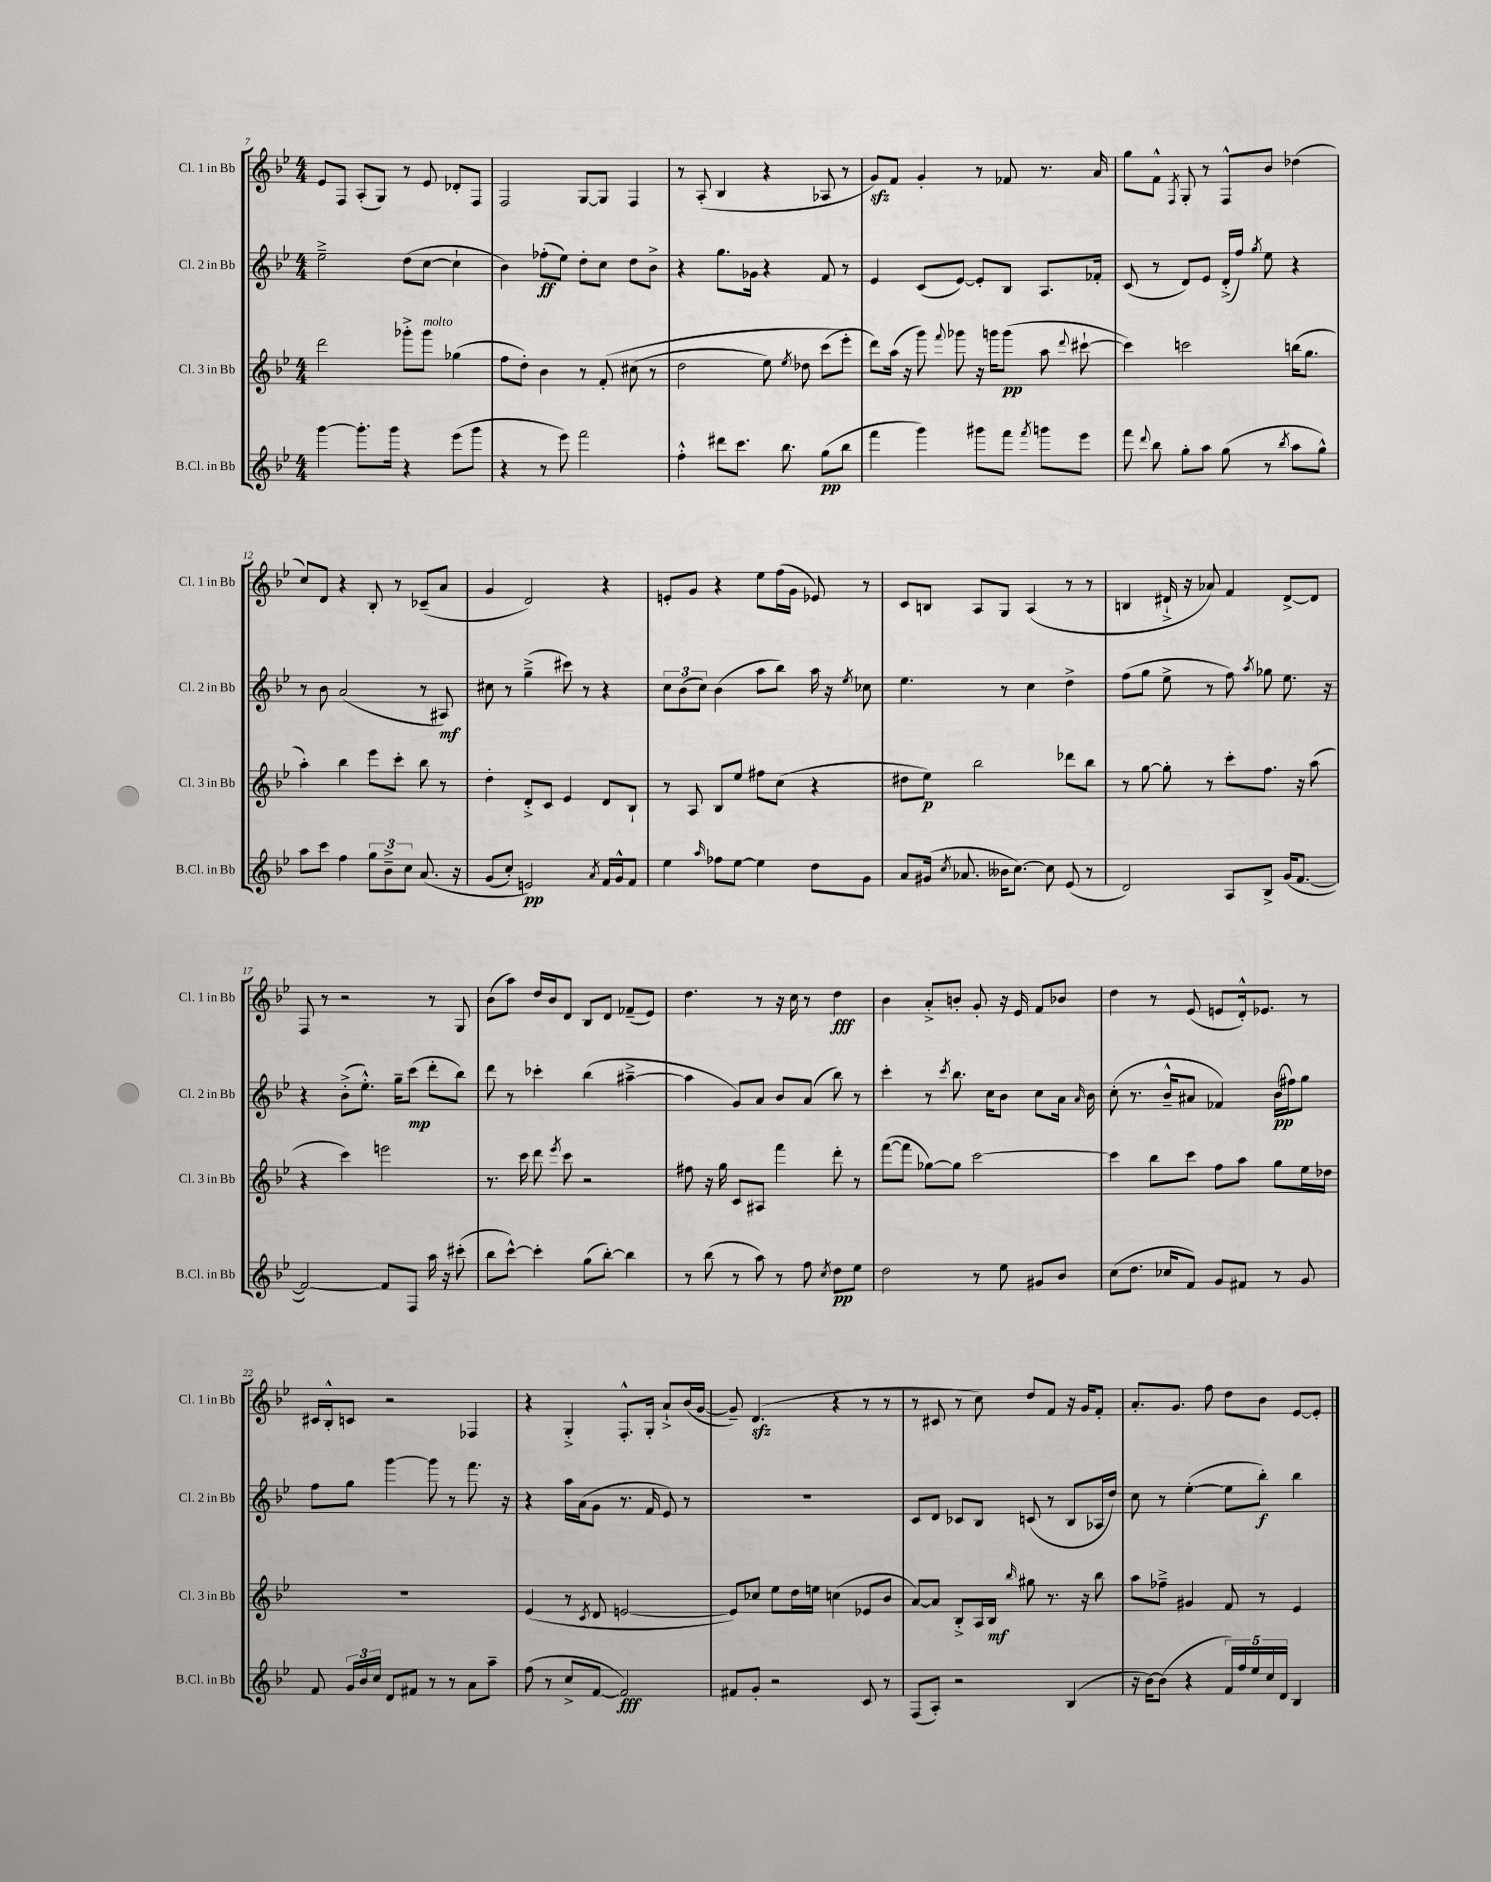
<<
\new StaffGroup <<
\new Staff = "s0" \with { instrumentName = "Cl. 1 in Bb" shortInstrumentName = "Cl. 1 in Bb" } {
    \clef treble \key bes \major \numericTimeSignature \time 4/4
    \autoBeamOff ees'8[ f8] a8[-.( g8]) r8 ees'8 des'8[-. f8] |
    f2 g8[~ g8] f4 |
    r8 a8-.( bes4 r4 aes8 r8 |
    g'8[\sfz) f'8] g'4-. r8 fes'8 r8. a'16 |
    g''8[ f'8]-^ \acciaccatura { f8 } g8-. r8 f8[-^ bes'8] des''4( |
    c''8[) d'8] r4 bes8-. r8 ces'8[--( a'8] |
    g'4 d'2) r4 |
    e'8[-. g'8] r4 ees''8[ f''16( g'16] ees'8) r8 |
    c'8[ b8] a8[ g8] a4( r8 r8 |
    b4 dis'16-!-> r16 aes'8) f'4 dis'8[~-> dis'8] |
    f8 r8 r2 r8 g8 |
    bes'8[( a''8]) d''16[ bes'16 d'8] bes8[ d'8] fes'8[--( ees'8]) |
    d''4. r8 r16 c''16 r8 d''4\fff |
    bes'4 a'8[-.-> b'8]-. g'8-. r16 ees'16 f'8[ bes'8] |
    d''4 r8 ees'8( e'8[ d'16-.-^) ees'8.] r8 |
    cis'16[ bes16-.-^ c'8] r2 fes4 |
    r4 g4-.-> f8.[-.-^ g16]-. a'8[-!-> bes'16( g'16]~ |
    g'8--) d'4.\sfz( r4 r8 r8 |
    r8 cis'8 r8 c''8) d''8[ f'8] r16 g'16[ f'8]-. |
    a'8.[-. g'8.] f''8 d''8[ bes'8] ees'8[~ ees'8]-. \bar "|." |
}
\new Staff = "s1" \with { instrumentName = "Cl. 2 in Bb" shortInstrumentName = "Cl. 2 in Bb" } {
    \clef treble \key bes \major \numericTimeSignature \time 4/4
    \autoBeamOff ees''2---> d''8[( c''8]~ c''4-! |
    bes'4) fes''8[-.\ff( ees''8]) d''8[-. c''8] d''8[ bes'8]-> |
    r4 g''8.[ ges'16] r4 f'8 r8 |
    ees'4 c'8[( ees'8]~) ees'8[-. bes8] a8.[ fes'16]-. |
    c'8( r8 d'8[) ees'8] d'16[-.->( f''16]) \acciaccatura { g''8 } ees''8 r4 |
    r8 bes'8 a'2( r8 ais8\mf) |
    cis''8 r8 g''4--->( cis'''8) r8 r4 |
    \tuplet 3/2 { c''8[ bes'8( c''8]) } bes'4( a''8[ bes''8]) a''16 r16 \acciaccatura { ees''8 } ces''8 |
    ees''4. r8 c''4 d''4-> |
    f''8[( g''8] ees''8-> r8 f''8) \acciaccatura { a''8 } ges''8 ees''8. r16 |
    r4 bes'8[-.->( ees''8.]-.-^) g''16[-- c'''8]\mp( d'''8[-. bes''8]) |
    d'''8 r8 ces'''4-. bes''4( ais''4~---> |
    ais''4 g'8[) a'8] bes'8[ a'8]( bes''8) r8 |
    c'''4-. r8 \acciaccatura { c'''8 } bes''8. c''16[ bes'8] c''8[ a'16] \grace { a'16 } bes'16 |
    c''8-.( r8. bes'16[---^ ais'8] fes'4) bes'16[\pp( fis''16) g''8] |
    f''8[ g''8] g'''4~ g'''8 r8 f'''8. r16 |
    r4 a''16[ a'16( g'8] r8. f'16 ees'8) r8 |
    R1 |
    c'8[ d'8] ces'8[ bes8] c'8( r8 bes8[ aes16 d''16]) |
    c''8 r8 ees''4~-.( ees''8[ bes''8]-.\f) bes''4 \bar "|." |
}
\new Staff = "s2" \with { instrumentName = "Cl. 3 in Bb" shortInstrumentName = "Cl. 3 in Bb" } {
    \clef treble \key bes \major \numericTimeSignature \time 4/4
    \autoBeamOff d'''2 ges'''8[-.-> ges'''8]^\markup { \italic "molto" } ges''4( |
    f''8[ d''8]-.) bes'4 r8 f'8-.\( cis''8( r8 |
    d''2 ees''8) \acciaccatura { ees''8 } des''8 c'''8[( ees'''8]-.\) |
    d'''8[) a''16]( r16 g'''8) \appoggiatura { f'''8 } ges'''8 r16 g'''16[ g'''8]\pp( a''8 \appoggiatura { d'''8 } cis'''8~-! |
    cis'''4) c'''2 b''16[( g''8.] |
    a''4-.) bes''4 ees'''8[ c'''8]-. bes''8 r8 |
    d''4-. d'8[-.-> c'8] ees'4 d'8[ bes8]-! |
    r8 a8 bes8[ ees''8] fis''8[ c''8]( r4 |
    dis''8[ ees''8]\p) bes''2 des'''8[ bes''8] |
    r8 g''8~ g''8-. r8 c'''8[-. f''8.] r16 a''8( |
    r4 c'''4) e'''2 |
    r8. c'''16 d'''8 \acciaccatura { ees'''8 } c'''8 r2 |
    fis''8 r16 g''16 c'8[ ais8] f'''4 d'''8-. r8 |
    f'''8[~( f'''8] ges''8[~) ges''8] c'''2~ |
    c'''4 bes''8[ c'''8] f''8[ a''8] g''8[ ees''16 des''16] |
    R1 |
    ees'4( r8 \acciaccatura { c'8 } d'8 e'2~ |
    e'8[) ces''8] ees''8[ d''16 e''16] c''4( ees'8[ bes'8] |
    a'8[~) a'8] bes8[-.-> a16 bes16]\mf \grace { bes''16 } gis''8 r8. r16 bes''8 |
    a''8[ fes''8]---> gis'4 f'8 r8 ees'4 \bar "|." |
}
\new Staff = "s3" \with { instrumentName = "B.Cl. in Bb" shortInstrumentName = "B.Cl. in Bb" } {
    \clef treble \key bes \major \numericTimeSignature \time 4/4
    \autoBeamOff g'''4~ g'''8.[-. g'''16] r4 ees'''8[( g'''8] |
    r4 r8 ees'''8) f'''2 |
    f''4-.-^ dis'''8[ c'''8.] bes''8. g''8[\pp( bes''8] |
    f'''4 g'''4) gis'''8[ f'''8] \acciaccatura { f'''8 } g'''8[ ees'''8] |
    f'''8 \appoggiatura { d'''8 } bes''8 g''8[-. a''8] g''8( r8 \acciaccatura { bes''8 } a''8[ g''8]-^) |
    a''8[ c'''8] f''4 \tuplet 3/2 { g''8[ bes'8---> c''8] } a'8.\( r16 |
    g'8[( c''8]-.) e'2\pp\) \acciaccatura { a'8 } f'16[ g'16-^ f'8] |
    ees''4 \grace { a''16 } fes''8[ ees''8]~ ees''4 d''8[ g'8] |
    a'8[ gis'16]( \acciaccatura { c''8 } aes'8. beses'16[ c''8.]~) c''8 ees'8( r8 |
    d'2) a8[ bes8]-> g'16[( f'8.]~ |
    f'2~) f'8[ f8] a''16 r16 cis'''8-.( |
    bes''8[ c'''8]~-^) c'''4-. g''8[( bes''8]~-.) bes''4 |
    r8 bes''8( r8 a''8) r8 f''8 \acciaccatura { c''8 } d''8[\pp ees''8] |
    d''2 r8 ees''8 gis'8[ bes'8] |
    c''8[( d''8.] ces''16[ f'8]) g'8[ fis'8] r8 g'8 |
    f'8 \tuplet 3/2 { g'16[ bes'16 c''16] } d'8[ fis'8] r8 r8 a'8[ a''8]-- |
    f''8( r8 c''8[-> f'8]~ f'2\fff) |
    fis'8[ g'8]-. r2 c'8 r8 |
    f8[( a8]-.) r2 bes4( |
    r16 bes'16[~) bes'8]( r4 \tuplet 5/4 { f'16[) f''16 ees''16 c''16 d'16] } bes4 \bar "|." |
}
>>
>>
\layout { \context { \Score currentBarNumber = #7 } }
